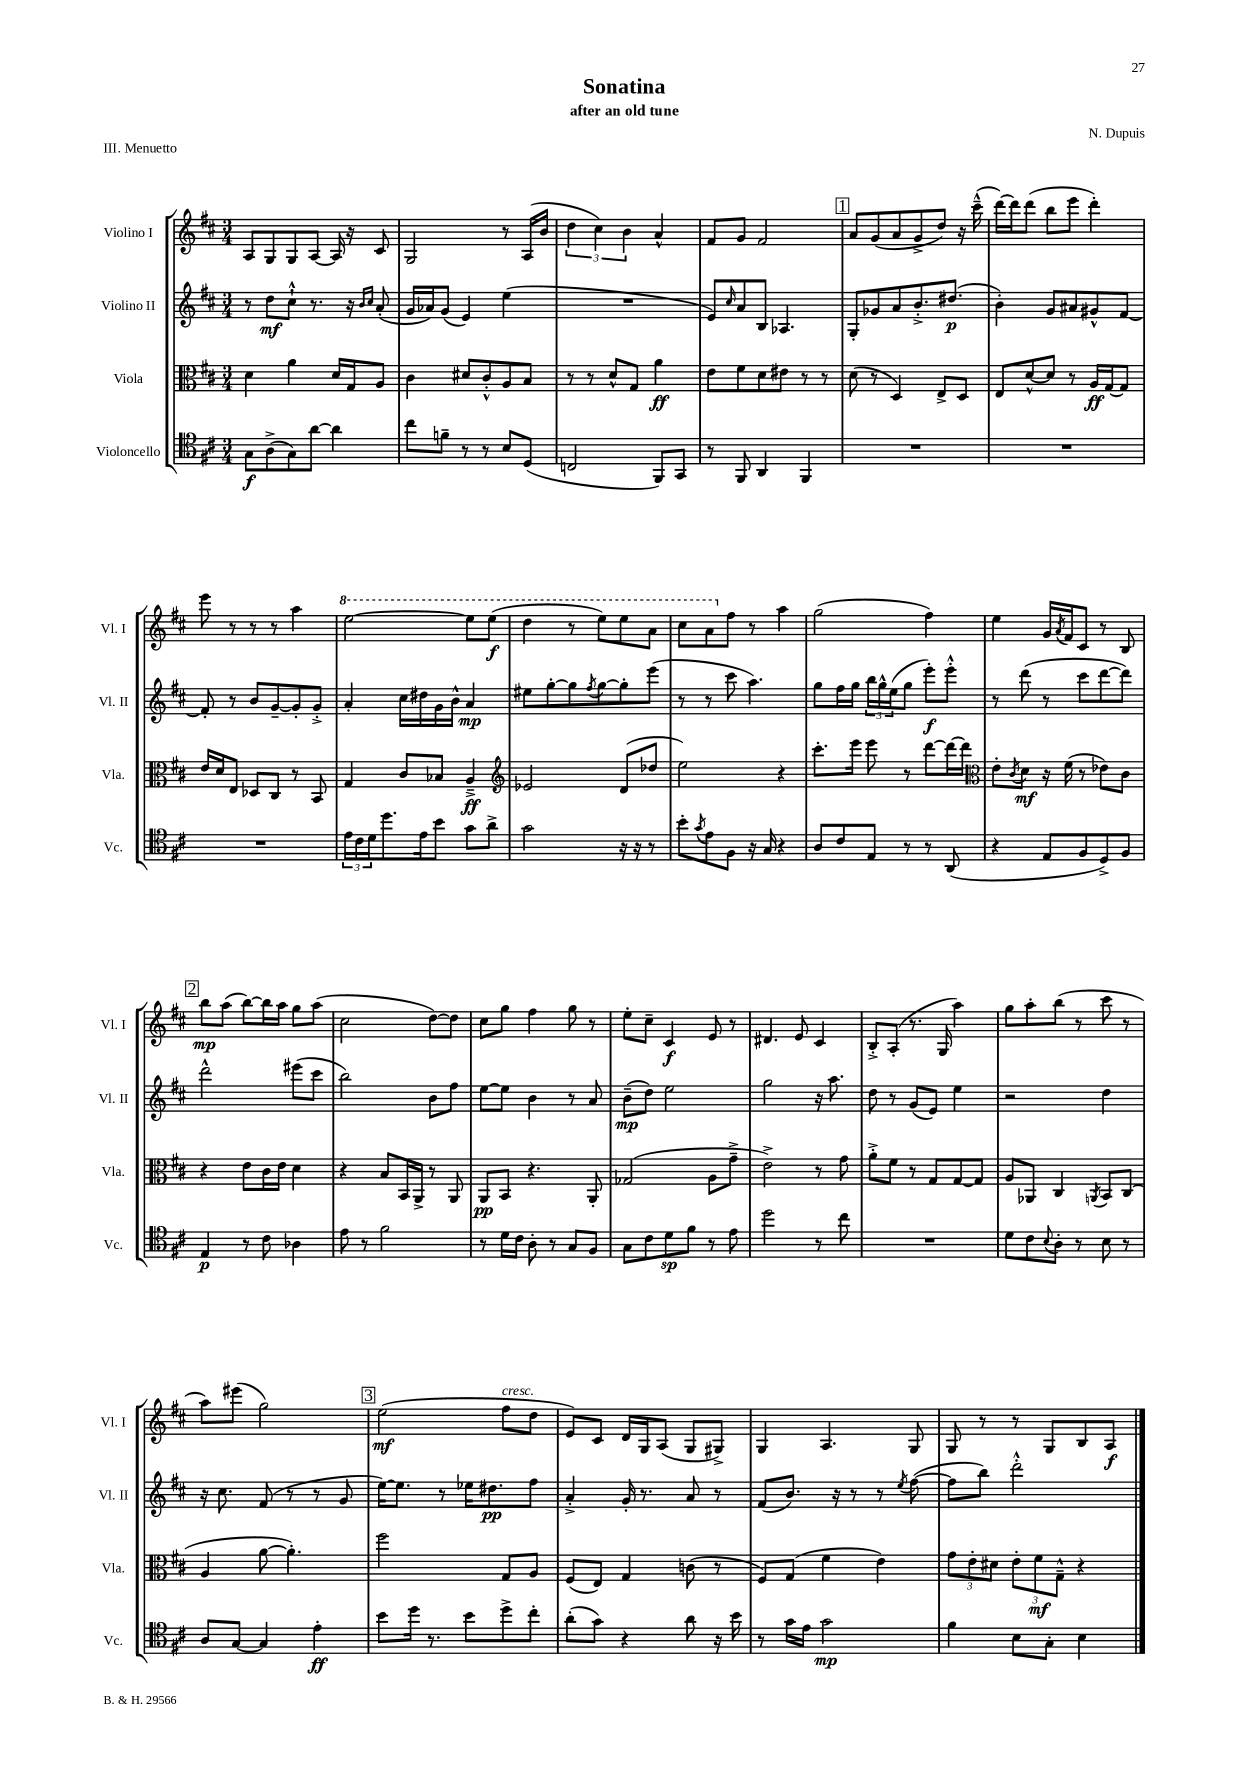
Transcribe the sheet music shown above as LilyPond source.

\header { title = "Sonatina" composer = "N. Dupuis" subtitle = "after an old tune" piece = "III. Menuetto" }
<<
\new StaffGroup <<
\new Staff = "s0" \with { instrumentName = "Violino I" shortInstrumentName = "Vl. I" } {
    \clef treble \key d \major \numericTimeSignature \time 3/4
    a8 g8 g8 a8~ a16 r16 cis'8 |
    g2 r8 a16( b'16 |
    \tuplet 3/2 { d''4 cis''4) b'4 } a'4-^ |
    fis'8 g'8 fis'2 |
    \mark \markup { \box "1" } a'8 g'8( a'8 g'8-> d''8) r16 cis'''16---^( |
    d'''16~) d'''16 d'''8( b''8 e'''8 d'''4-.) |
    e'''8 r8 r8 r8 a''4 |
    \ottava #1 e'''2~ e'''8 e'''8\f( |
    d'''4 r8 e'''8) e'''8 a''8 |
    cis'''8 a''8 \ottava #0 fis''8 r8 a''4 |
    g''2( fis''4) |
    e''4 g'16 \acciaccatura { a'8 } fis'16 cis'8 r8 b8 |
    \mark \markup { \box "2" } b''8\mp a''8( b''8~) b''16 a''16 g''8 a''8( |
    cis''2 d''8~) d''8 |
    cis''8 g''8 fis''4 g''8 r8 |
    e''8-. cis''8-- cis'4\f e'8 r8 |
    dis'4. e'8 cis'4 |
    b8-.-> a8-.( r8. g16 a''4) |
    g''8 a''8-. b''8( r8 cis'''8 r8 |
    a''8) eis'''8( g''2) |
    \mark \markup { \box "3" } e''2\mf( fis''8^\markup { \italic "cresc." } d''8 |
    e'8) cis'8 d'16 g16 a8( g8 gis8->) |
    g4 a4. g8 |
    g8 r8 r8 g8 b8 a8\f \bar "|." |
}
\new Staff = "s1" \with { instrumentName = "Violino II" shortInstrumentName = "Vl. II" } {
    \clef treble \key d \major \numericTimeSignature \time 3/4
    r8 d''8\mf cis''8-!-^ r8. r16 \grace { b'16 cis''16 } a'8-.( |
    g'16 aes'16) g'8( e'4) e''4( |
    R2. |
    e'8) \grace { cis''16 } a'8 b8 aes4. |
    \mark \markup { \box "1" } g8-. ges'8 a'8 b'8.-.-> dis''8.\p( |
    b'4-.) g'8 ais'8 gis'8-^ fis'8~ |
    fis'8-. r8 b'8 g'8~-- g'8-. g'8-.-> |
    a'4-. cis''16 dis''16 g'16 b'16-^ a'4\mp |
    eis''8 g''8~-. g''8 \acciaccatura { fis''8 } g''8~ g''8-. e'''8( |
    r8 r8 cis'''8 a''4.) |
    g''8 fis''16 g''16 \tuplet 3/2 { b''16 g''16-^ e''16( } g''8 e'''8-.\f) e'''8-.-^ |
    r8 d'''8( r8 cis'''8 d'''8~ d'''8) |
    \mark \markup { \box "2" } d'''2-^ eis'''8( cis'''8 |
    b''2) b'8 fis''8 |
    e''8~ e''8 b'4 r8 a'8 |
    b'8--\mp( d''8) e''2 |
    g''2 r16 a''8. |
    d''8 r8 g'8( e'8) e''4 |
    r2 d''4 |
    r16 cis''8. fis'8( r8 r8 g'8 |
    \mark \markup { \box "3" } e''16~) e''8. r8 ees''16 dis''8.\pp fis''8 |
    a'4-.-> g'16-. r8. a'8 r8 |
    fis'8( b'8.) r16 r8 r8 \acciaccatura { e''8 } fis''8~( |
    fis''8 b''8) d'''2-.-^ \bar "|." |
}
\new Staff = "s2" \with { instrumentName = "Viola" shortInstrumentName = "Vla." } {
    \clef alto \key d \major \numericTimeSignature \time 3/4
    d'4 a'4 d'16 g16 a8 |
    cis'4 dis'8 cis'8-.-^ a8 b8 |
    r8 r8 d'8-^ g8 a'4\ff |
    e'8 fis'8 d'8 eis'8 r8 r8 |
    \mark \markup { \box "1" } d'8( r8 d4) e8-> d8 |
    e8 d'8~-^ d'8 r8 a16\ff g16~ g8 |
    e'16 d'16 e8 des8 cis8 r8 b,8 |
    g4 cis'8 bes8 a4--->\ff |
    \clef treble ees'2 d'8( des''8 |
    e''2) r4 |
    cis'''8.-. e'''16 e'''8 r8 d'''8~ d'''16~ d'''16 |
    \clef alto e'8-. \acciaccatura { cis'8 } d'8\mf r16 fis'16( r8 ees'8) cis'8 |
    \mark \markup { \box "2" } r4 e'8 cis'16 e'16 d'4 |
    r4 b8 b,16 a,16-> r8 a,8 |
    a,8\pp b,8 r4. a,8-. |
    ges2( a8 g'8---> |
    e'2->) r8 g'8 |
    a'8-.-> fis'8 r8 g8 g8~ g8 |
    a8 aes,8 cis4 \acciaccatura { a,8 } b,8 cis8( |
    a4 a'8~ a'4.-.) |
    \mark \markup { \box "3" } fis''2 g8 a8 |
    fis8( e8) g4 c'8( r8 |
    fis8) g8( fis'4 e'4) |
    \tuplet 3/2 { g'8 e'8-. dis'8 } \tuplet 3/2 { e'8-. fis'8\mf g8---^ } r4 \bar "|." |
}
\new Staff = "s3" \with { instrumentName = "Violoncello" shortInstrumentName = "Vc." } {
    \clef tenor \key d \major \numericTimeSignature \time 3/4
    g8\f a8->( g8) a'8~ a'4 |
    cis''8 f'8-- r8 r8 b8 d8( |
    c2 fis,8) g,8 |
    r8 fis,8 a,4 fis,4 |
    \mark \markup { \box "1" } R2. |
    R2. |
    R2. |
    \tuplet 3/2 { e'16 cis'16 d'16 } d''8. e'16 b'8 g'8 a'8-> |
    g'2 r16 r16 r8 |
    b'8-. \acciaccatura { g'8 } e'8 fis8 r16 g16 r4 |
    a8 cis'8 e8 r8 r8 a,8( |
    r4 e8 fis8 d8->) fis8 |
    \mark \markup { \box "2" } e4\p r8 cis'8 aes4 |
    e'8 r8 fis'2 |
    r8 d'16 cis'16 a8-. r8 g8 fis8 |
    g8 cis'8 d'8\sp fis'8 r8 e'8 |
    d''2 r8 cis''8 |
    R2. |
    d'8 cis'8 \appoggiatura { b8 } a8-. r8 b8 r8 |
    a8 g8~ g4 e'4-.\ff |
    \mark \markup { \box "3" } b'8 d''16 r8. b'8 d''8-> cis''8-. |
    a'8-.( g'8) r4 a'8 r16 b'16 |
    r8 g'16 e'16 g'2\mp |
    fis'4 b8 g8-. b4 \bar "|." |
}
>>
>>
\layout { \context { \Score \remove "Bar_number_engraver" } }
